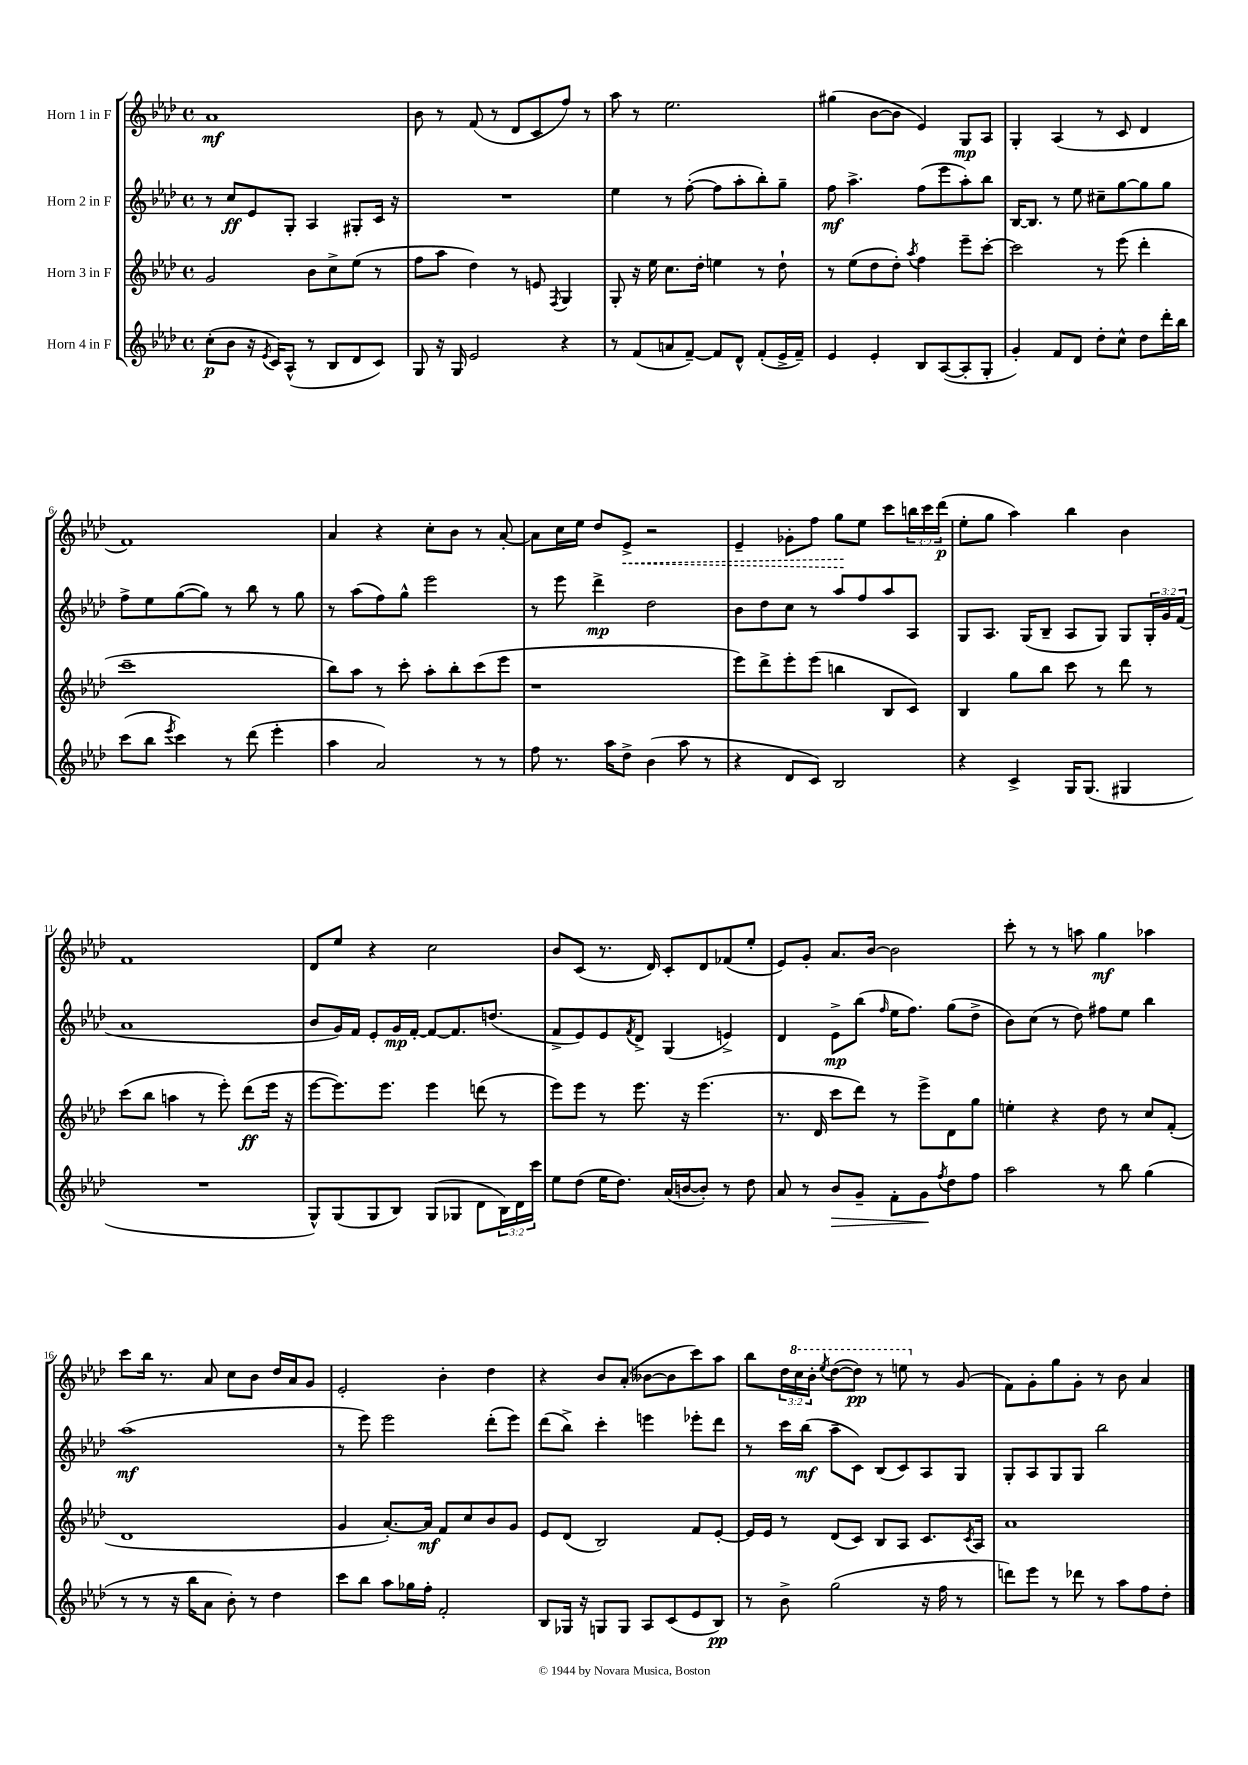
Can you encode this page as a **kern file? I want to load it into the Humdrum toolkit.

**kern	**kern	**kern	**kern
*staff4	*staff3	*staff2	*staff1
*clefG2	*clefG2	*clefG2	*clefG2
*k[b-e-a-d-]	*k[b-e-a-d-]	*k[b-e-a-d-]	*k[b-e-a-d-]
*M4/4	*M4/4	*M4/4	*M4/4
*met(c)	*met(c)	*met(c)	*met(c)
(8cc'	2g	8r	1a-
8b-	.	8cc	.
16r	.	8e-	.
8qe-	.	.	.
16c)	.	.	.
(8A-^^	.	8G'	.
8r	8b-	4A-	.
8B-	8cc^	.	.
8d-	(8ee-	8G#'	.
8c)	8r	16c	.
.	.	16r	.
=	=	=	=
8G	8ff	1r	8b-
16r	8aa-	.	8r
16G	.	.	.
2e-	4dd-)	.	(8f
.	.	.	8r
.	8r	.	8d-
.	8e	.	8c
.	8qF	.	.
4r	4G	.	8ff)
.	.	.	8r
=	=	=	=
8r	8G'	4ee-	8aa-
(8f	16r	.	8r
.	16ee-	.	.
8a	8.cc	8r	2.ee-
[8f~)	.	([8ff'	.
.	16dd-'	.	.
8f]	4ee	8ff]	.
8d-^^	.	8aa-'	.
(8f'	8r	8bb-')	.
16e-^	8dd-`	8gg~	.
16f~)	.	.	.
=	=	=	=
4e-	8r	8ff	(4gg#
.	(8ee-	4.aa-^	.
4e-'	8dd-	.	[8b-
.	8dd-')	.	8b-]
.	8qaa-	.	.
8B-	4ff	(8ff	4e-)
([8A-	.	8eee-	.
8A-']	8eee-~	8aa-')	8G
8G'	[8ccc'	8bb-	8A-
=	=	=	=
4g')	2ccc]	[16B-	4G'
.	.	8.B-]	.
8f	.	8r	(4A-
8d-	.	8ee-	.
8dd-'	8r	8cc#~	8r
8cc^^	(8eee-	[8gg	8c
8dd-	4ddd-'	8gg]	4d-
16ddd-'	.	8gg	.
16bb-	.	.	.
=	=	=	=
(8ccc	1ccc~	8ff^	1f)
8bb-	.	8ee-	.
8qeee-	.	.	.
4ccc)	.	([8gg	.
.	.	8gg])	.
8r	.	8r	.
(8ddd-	.	8bb-	.
4eee-'	.	8r	.
.	.	8gg	.
=	=	=	=
4aa-	8bb-)	8r	4a-
.	8aa-	(8aa-	.
2a-)	8r	8ff)	4r
.	8ccc'	8gg^^	.
.	8aa-'	2eee-	8cc'
.	8bb-'	.	8b-
8r	(8ccc	.	8r
8r	8eee-	.	[8a-'
=	=	=	=
8ff	1r	8r	8a-]
8.r	.	8eee-	16cc
.	.	.	16ee-
.	.	4ddd-^	8dd-
16aa-	.	.	.
8dd-^	.	.	8e-^
(4b-	.	2dd-	2r
8aa-	.	.	.
8r	.	.	.
=	=	=	=
4r	8eee-)	8b-	4e-~
.	8ddd-^	8dd-	.
8d-	8eee-'	8cc	8g-'
8c)	(8eee-	8r	8ff
2B-	4bb	8aa-	8gg
.	.	8ff	8ee-
.	8B-	8aa-	8ccc
.	8c)	8A-	24bb
.	.	.	24ccc
.	.	.	(24ddd-
=	=	=	=
4r	4B-	8G	8ee-'
.	.	8.A-	8gg
4c^	8gg	.	4aa-)
.	.	(16G	.
.	8bb-	8B-~	.
16G	8ccc	8A-	4bb-
(8.G	.	.	.
.	8r	8G)	.
4G#	8ddd-	8G	4b-
.	8r	24G'	.
.	.	24g	.
.	.	(24f	.
=	=	=	=
1r	(8ccc	1a-	1f
.	8bb-	.	.
.	4aa	.	.
.	8r	.	.
.	8eee-')	.	.
.	(8ddd-	.	.
.	16eee-	.	.
.	16r	.	.
=	=	=	=
8G^^)	[8eee-	8b-	8d-
(8G	8.eee-])	16g)	8ee-
.	.	16f	.
8G	.	8e-'	4r
.	8.eee-	.	.
8B-)	.	16g	.
.	.	[16f'	.
(8G	4eee-	8f_	2cc
8G-	.	8.f]	.
8d-	(8ddd	.	.
.	.	(8.dd	.
24B-)	8r	.	.
24d-	.	.	.
24ccc	.	.	.
=	=	=	=
8ee-	8eee-)	8f^	8b-
(8dd-	8eee-	8e-)	(8c
16ee-	8r	8e-	8.r
8.dd-)	.	.	.
.	.	8qf	.
.	8.eee-	8d-^	.
.	.	.	16d-)
(16a-	.	(4G	8c'
[16b	16r	.	.
8b'])	(4.eee-	.	8d-
8r	.	4e^)	(8f-
8dd-	.	.	8ee-'
=	=	=	=
8a-	8.r	4d-	8e-)
8r	.	.	8g'
.	16d-	.	.
8b-	8ccc	8e-^	8.a-
8g~	8ddd-)	(8bb-	.
.	.	.	[16b-
.	.	16qqff	.
8f'	8r	16ee-	2b-]
.	.	8.ff)	.
8g	8eee-^	.	.
8qff	.	.	.
8dd-	8d-	(8gg	.
8ff	8gg	8dd-^	.
=	=	=	=
2aa-	4ee'	8b-)	8ccc'
.	.	(8cc	8r
.	4r	8r	8r
.	.	8dd-)	8aa
8r	8dd-	8ff#	4gg
8bb-	8r	8ee-	.
(4gg	8cc	4bb-	4aa-
.	(8f'	.	.
=	=	=	=
8r	1d-	(1aa-	8ccc
8r	.	.	16bb-
.	.	.	8.r
16r	.	.	.
16bb-	.	.	.
8a-	.	.	8a-
8b-')	.	.	8cc
8r	.	.	8b-
4dd-	.	.	16dd-
.	.	.	16a-
.	.	.	8g
=	=	=	=
8ccc	4g	8r	2e-'
8bb-	.	8eee-)	.
8aa-	[8.a-')	2eee-	.
16gg-	.	.	.
16ff'	16a-]	.	.
2f'	8f	.	4b-'
.	8cc	.	.
.	8b-	(8ddd-'	4dd-
.	8g	8eee-)	.
=	=	=	=
8B-	8e-	(8ddd-	4r
16G-	(8d-	8bb-^)	.
16r	.	.	.
8G	2B-)	4ccc'	8b-
8G	.	.	(8a-'
8A-	.	4eee	[8b--
(8c	.	.	8b--]
8e-	8f	8eee-'	8ccc)
8B-)	[8e-'	8ddd-	8aa-
=	=	=	=
8r	16e-]	8r	8bb-
.	16e-	.	.
8b-^	8r	16ccc	24dd-
.	.	.	24ccc
.	.	(16bb-	.
.	.	.	24bb-'
.	.	.	8qeee-
(2gg	(8d-	8aa-~	([8ddd-
.	8c)	8c)	8ddd-])
.	8B-	(8B-	8r
.	8A-	8c)	8eee
16r	8.c	8A-	8r
16ff	.	.	.
8r	.	8G	(8g
.	8qc	.	.
.	16A-	.	.
=	=	=	=
8ddd)	1a-	8G'	8f)
8eee-	.	8A-	8g'
8r	.	8G	8gg
8ddd-	.	8G	8g'
8r	.	2bb-	8r
8aa-	.	.	8b-
8ff	.	.	4a-
8dd-'	.	.	.
==	==	==	==
*-	*-	*-	*-
